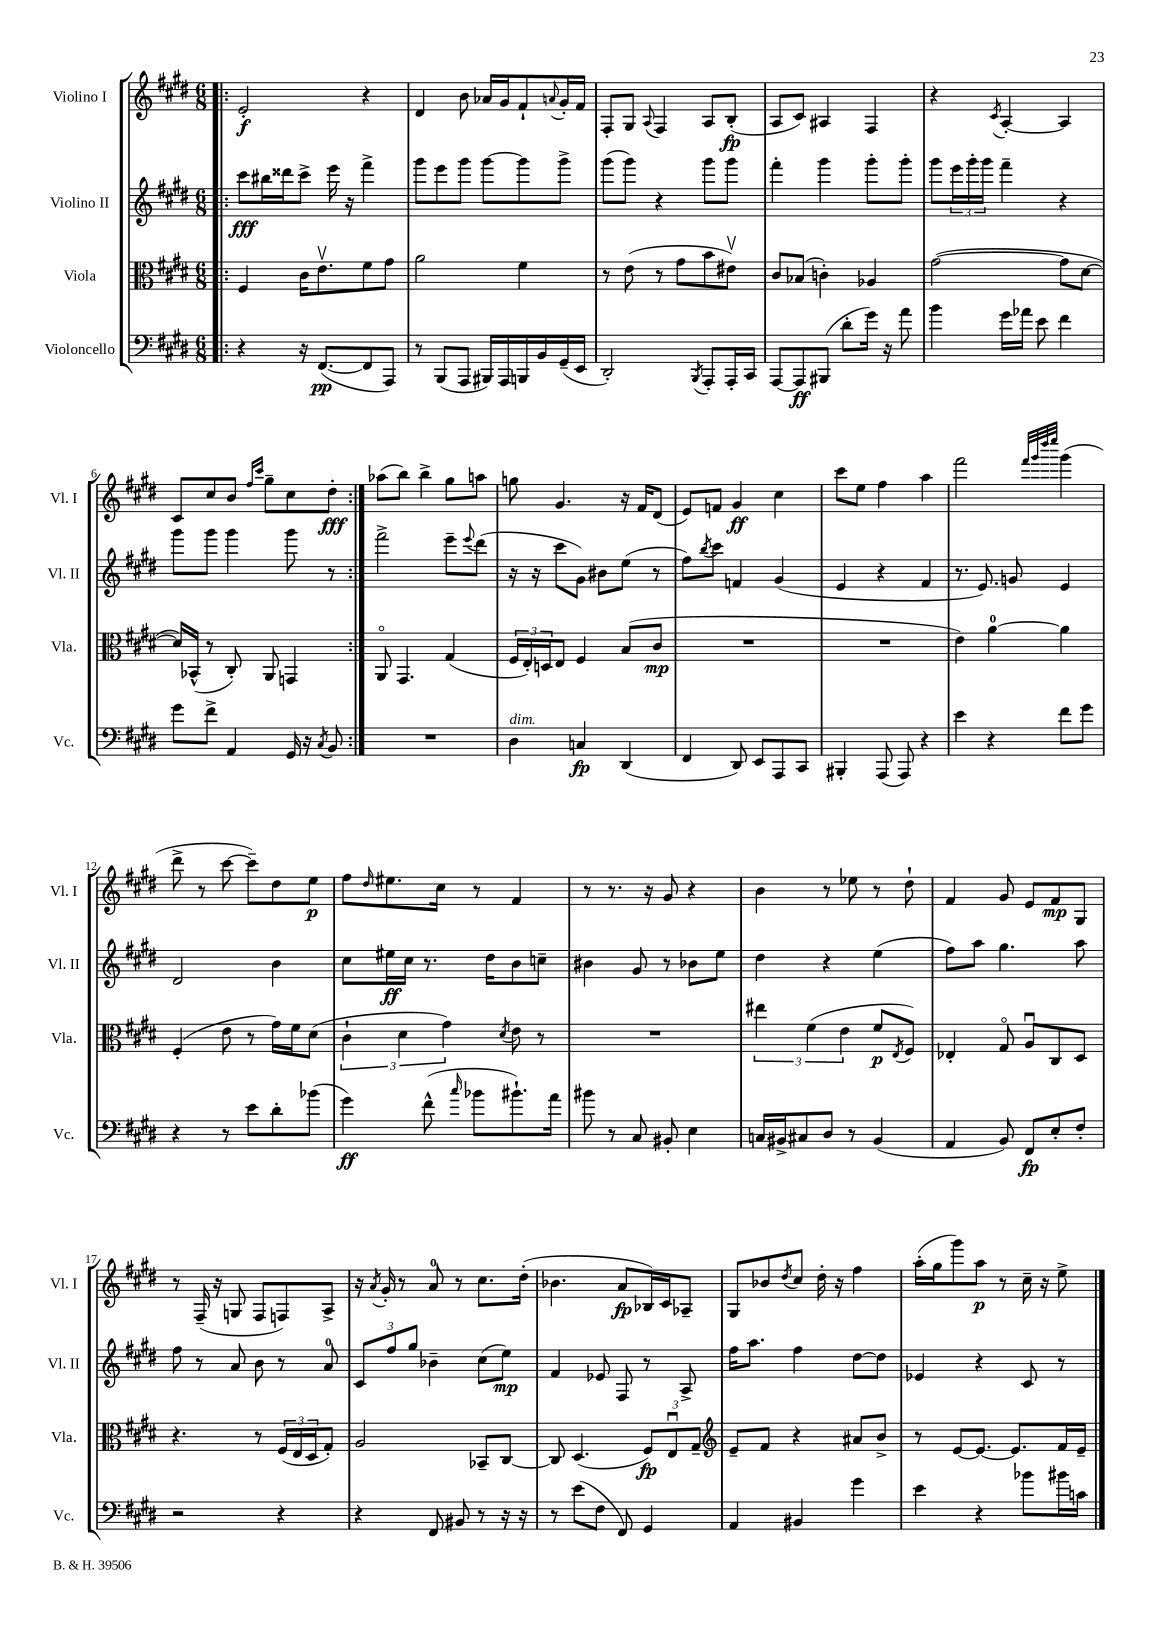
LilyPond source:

<<
\new StaffGroup <<
\new Staff = "s0" \with { instrumentName = "Violino I" shortInstrumentName = "Vl. I" } {
    \clef treble \key e \major \numericTimeSignature \time 6/8
    \repeat volta 2 { \bar ".|:" e'2-.\f r4 |
    dis'4 b'8 aes'16 gis'16 fis'8-! \appoggiatura { a'8 } gis'16-. fis'16 |
    fis8-. gis8 \appoggiatura { a8 } fis4 a8 b8-.\fp( |
    a8 cis'8) ais4 fis4 |
    r4 \acciaccatura { cis'8 } a4~-. a4 |
    cis'8 cis''8 b'8 \grace { fis''16 cis'''16 } gis''8-- cis''8 dis''8-.\fff | }
    aes''8( b''8) b''4-> gis''8 a''8 |
    g''8 gis'4. r16 fis'16 dis'8( |
    e'8) f'8 gis'4\ff cis''4 |
    cis'''8 e''8 fis''4 a''4 |
    fis'''2 \grace { fis'''32 gis'''32 dis''''32 e''''32 } gis'''4( |
    dis'''8-> r8 cis'''8~ cis'''8--) dis''8 e''8\p |
    fis''8 \grace { dis''16 } eis''8. cis''16 r8 fis'4 |
    r8 r8. r16 gis'8 r4 |
    b'4 r8 ees''8 r8 dis''8-! |
    fis'4 gis'8 e'8 fis'8\mp gis8 |
    r8 fis16--( r16 g8 fis8 f8) a8-> |
    r16 \acciaccatura { a'8 } gis'16-. r8 a'8-0 r8 cis''8. dis''16-.( |
    bes'4. a'8\fp bes16) cis'16 aes8-- |
    gis8 bes'8 \acciaccatura { dis''8 } cis''8 dis''16-. r16 fis''4 |
    a''16-.( gis''16 gis'''8) a''8\p r8 cis''16-- r16 e''8-> \bar "|." |
}
\new Staff = "s1" \with { instrumentName = "Violino II" shortInstrumentName = "Vl. II" } {
    \clef treble \key e \major \numericTimeSignature \time 6/8
    \repeat volta 2 { \bar ".|:" cis'''8\fff bis''16 disis'''16 cis'''8-> e'''16 r16 fis'''4-> |
    gis'''8 e'''8 gis'''8 gis'''8~ gis'''8 gis'''8-> |
    gis'''8( gis'''8) r4 gis'''8 gis'''8 |
    fis'''4-. gis'''4 gis'''8-. gis'''8-. |
    gis'''8 \tuplet 3/2 { e'''16 gis'''16-. gis'''16 } fis'''4-- r4 |
    gis'''8 gis'''8 gis'''4 gis'''8 r8 | }
    fis'''2-> e'''8-- \appoggiatura { e'''8 } dis'''8( |
    r16 r16 cis'''8 gis'8) bis'8 e''8( r8 |
    fis''8) \acciaccatura { b''8 } cis'''8 f'4 gis'4( |
    e'4 r4 fis'4 |
    r8. e'8.) g'8 e'4 |
    dis'2 b'4 |
    cis''8 eis''16\ff cis''16 r8. dis''16 b'8 c''8-- |
    bis'4 gis'8 r8 bes'8 e''8 |
    dis''4 r4 e''4( |
    fis''8) a''8 gis''4. a''8 |
    fis''8 r8 a'8 b'8 r8 a'8-0 |
    \tuplet 3/2 { cis'8 fis''8 gis''8 } bes'4-- cis''8( e''8\mp) |
    fis'4 ees'8 fis8 r8 a8-> |
    fis''16 a''8. fis''4 dis''8~ dis''8 |
    ees'4 r4 cis'8 r8 \bar "|." |
}
\new Staff = "s2" \with { instrumentName = "Viola" shortInstrumentName = "Vla." } {
    \clef alto \key e \major \numericTimeSignature \time 6/8
    \repeat volta 2 { \bar ".|:" fis4 cis'16 e'8.\upbow fis'8 gis'8 |
    a'2 fis'4 |
    r8 e'8( r8 gis'8 b'8 eis'8\upbow) |
    cis'8 bes8( c'4-.) aes4 |
    gis'2~( gis'8 dis'8~ |
    dis'16) bes,16-^( r8 cis8-.) a,8 g,4 | }
    a,8\flageolet gis,4. gis4( |
    \tuplet 3/2 { fis16 e16-.) d16 } e8 fis4 b8( cis'8\mp |
    R2. |
    R2. |
    e'4) a'4-0~ a'4 |
    fis4-.( e'8 r8 gis'16) fis'16 dis'8( |
    \tuplet 3/2 { cis'4-! dis'4 gis'4) } \acciaccatura { dis'8 } e'8 r8 |
    R2. |
    \tuplet 3/2 { eis''4 fis'4( e'4 } fis'8\p \acciaccatura { e8 } fis8) |
    ees4-. gis8\flageolet a8\downbow cis8 dis8 |
    r4. r8 \tuplet 3/2 { fis16( e16 dis16 } gis8-.) |
    a2 bes,8-- cis8~ |
    cis8 dis4.( \tuplet 3/2 { fis8\fp) e8\downbow gis8-- } |
    \clef treble e'8-- fis'8 r4 ais'8 b'8-> |
    r8 e'8~ e'8.~ e'8. fis'16 e'16-- \bar "|." |
}
\new Staff = "s3" \with { instrumentName = "Violoncello" shortInstrumentName = "Vc." } {
    \clef bass \key e \major \numericTimeSignature \time 6/8
    \repeat volta 2 { \bar ".|:" r4 r16 fis,8.~\pp( fis,8 a,,8) |
    r8 b,,8( a,,8 bis,,16) a,,16 b,,16 b,16 gis,16--( e,16 |
    dis,2-.) \acciaccatura { b,,8 } a,,8-. a,,16-. cis,16 |
    a,,8~ a,,8\ff bis,,8( dis'8-. gis'16) r16 a'8 |
    b'4 gis'16 aes'16 e'8 fis'4 |
    gis'8 fis'8-> a,4 gis,16 r16 \acciaccatura { cis8 } b,8 | }
    R2. |
    dis4^\markup { \italic "dim." } c4\fp dis,4( |
    fis,4 dis,8) e,8 a,,8 cis,8 |
    bis,,4-. a,,8( a,,8) r4 |
    e'4 r4 fis'8 gis'8 |
    r4 r8 e'8 dis'8-. bes'8( |
    gis'4\ff) fis'8-^( \grace { cis''16 } bes'8 bis'8.-!) a'16 |
    bis'8 r8 cis8 bis,8-. e4 |
    c16 bis,16-> cis8 dis8 r8 bis,4( |
    a,4 b,8) fis,8\fp e8-. fis8-. |
    r2 r4 |
    r4 fis,8 bis,8 r8 r16 r16 |
    r8 e'8( fis8 fis,8) gis,4 |
    a,4 bis,4 gis'4 |
    e'4 r4 bes'8 bis'16 c'16 \bar "|." |
}
>>
>>
